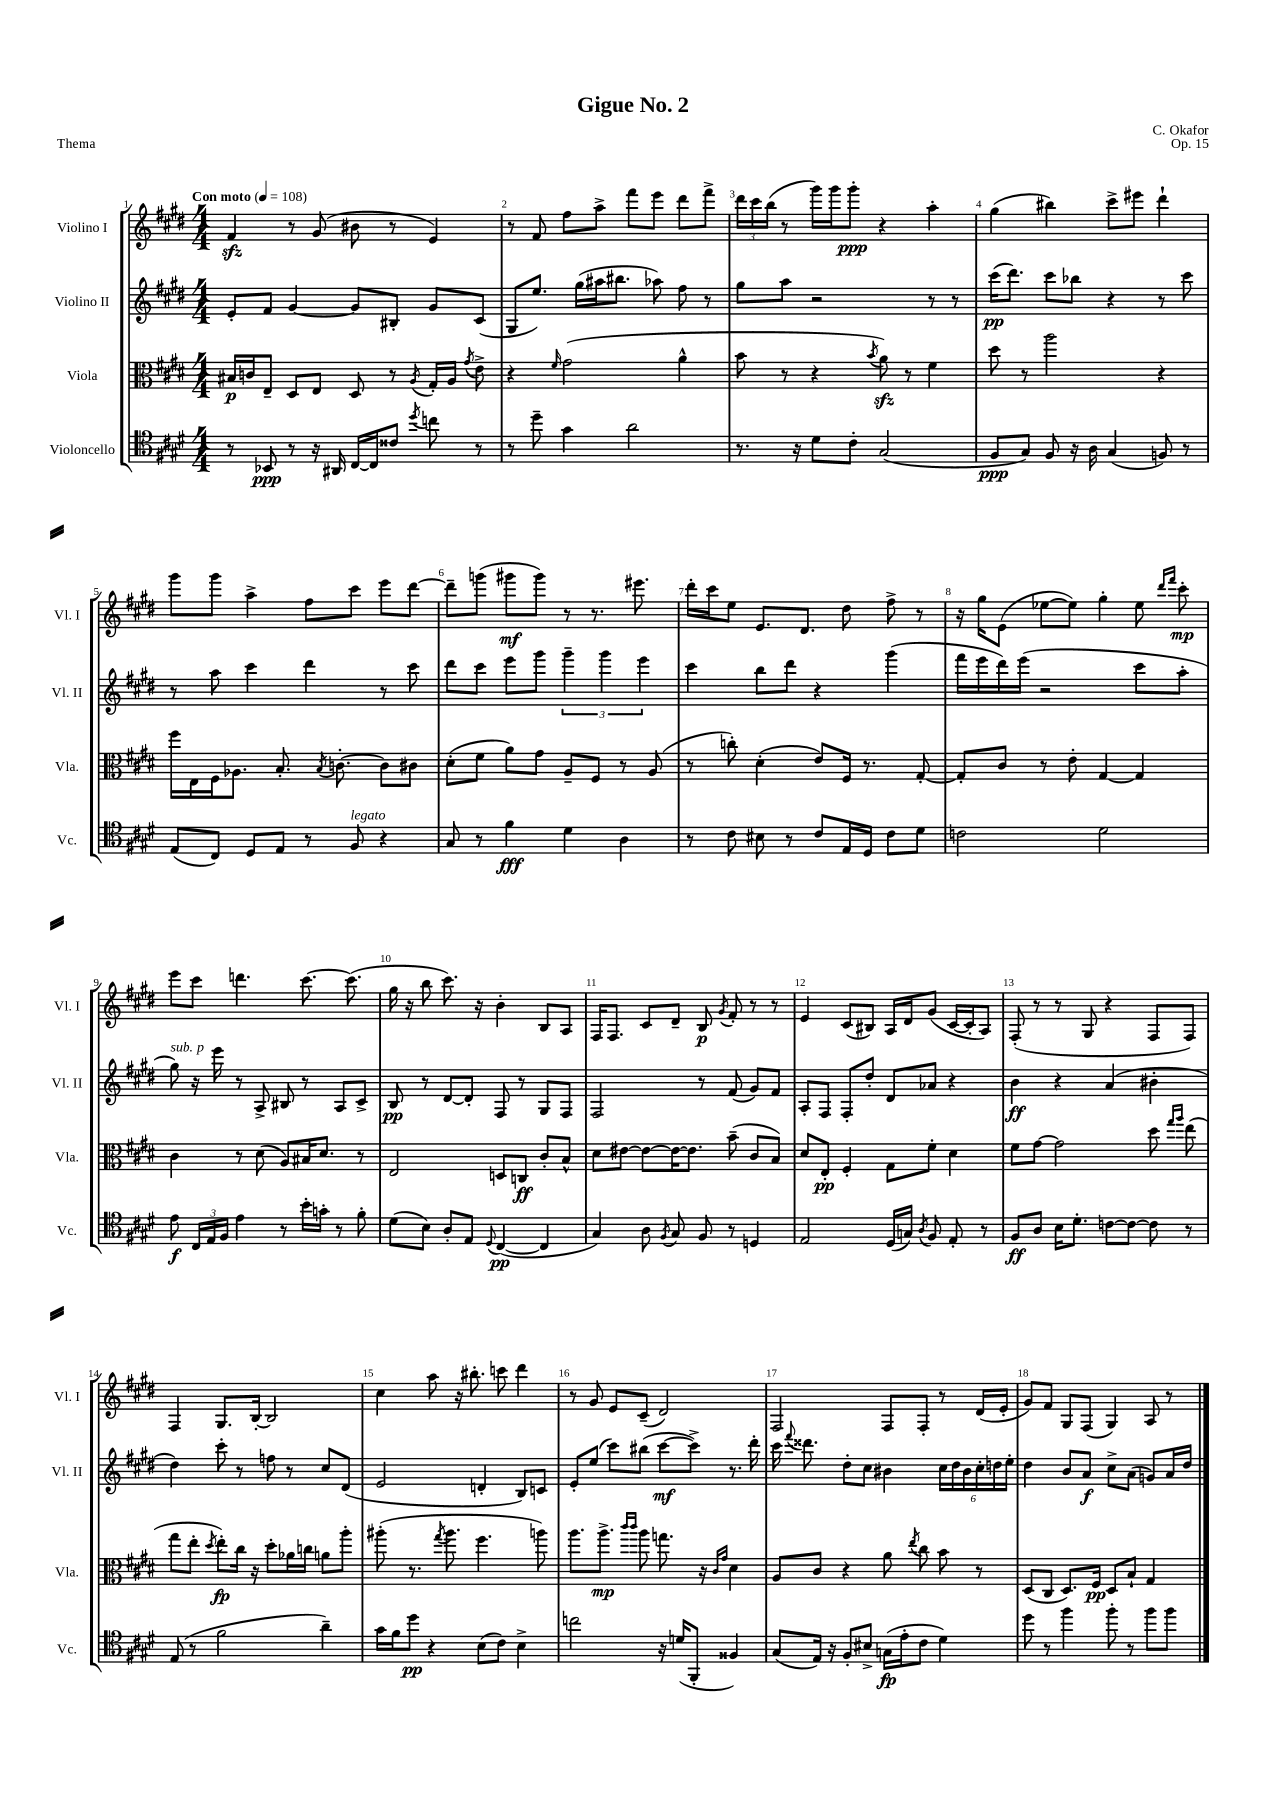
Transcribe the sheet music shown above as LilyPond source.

\header { title = "Gigue No. 2" composer = "C. Okafor" opus = "Op. 15" piece = "Thema" }
<<
\new StaffGroup <<
\new Staff = "s0" \with { instrumentName = "Violino I" shortInstrumentName = "Vl. I" } {
    \clef treble \key e \major \numericTimeSignature \time 4/4 \tempo "Con moto" 4 = 108
    \autoBeamOff fis'4\sfz r8 gis'8( bis'8 r8 e'4) |
    r8 fis'8 fis''8[ a''8]-> fis'''8[ e'''8] dis'''8[ fis'''8]-> |
    \tuplet 3/2 { dis'''16[ cis'''16 b''16]( } r8 gis'''16[) gis'''16 gis'''8]-.\ppp r4 a''4-. |
    gis''4( bis''4) cis'''8[-> eis'''8] dis'''4-! |
    gis'''8[ gis'''8] a''4-> fis''8[ cis'''8] e'''8[ dis'''8]~ |
    dis'''8[-- g'''8]( gis'''8[\mf gis'''8]) r8 r8. eis'''8. |
    dis'''16[-. cis'''16 e''8] e'8.[ dis'8.] dis''8 fis''8-> r8 |
    r16 gis''16[ e'8]( ees''8[~ ees''8]) gis''4-. ees''8 \grace { dis'''16[ fis'''16] } cis'''8-.\mp |
    e'''8[ cis'''8] d'''4. cis'''8.~ cis'''8.( |
    gis''16 r16 b''8 cis'''8.) r16 b'4-. b8[ a8] |
    fis16[ fis8.] cis'8[ dis'8]-- b8\p \acciaccatura { gis'8 } fis'8-. r8 r8 |
    e'4 cis'8[( bis8]) a16[ dis'16 gis'8]( cis'16[~ cis'16-. a8]) |
    fis8-.( r8 r8 gis8 r4 fis8[ fis8]) |
    fis4 gis8.[ b16]~-. b2 |
    cis''4 a''8 r16 bis''8.-. c'''8 dis'''4 |
    r8 gis'8 e'8[ cis'8]--( dis'2) |
    fis2 fis8[ fis8]-. r8 dis'16[( e'16]-. |
    gis'8[) fis'8] gis8[ fis8]( gis4) a8 r8 \bar "|." |
}
\new Staff = "s1" \with { instrumentName = "Violino II" shortInstrumentName = "Vl. II" } {
    \clef treble \key e \major \numericTimeSignature \time 4/4
    \autoBeamOff e'8[-. fis'8] gis'4~ gis'8[ bis8]-. gis'8[ cis'8]( |
    gis8[ e''8.]) gis''16[( ais''16 bis''8.] aes''8) fis''8 r8 |
    gis''8[ a''8] r2 r8 r8 |
    cis'''16[\pp( dis'''8.]) cis'''8[ bes''8] r4 r8 cis'''8 |
    r8 a''8 cis'''4 dis'''4 r8 cis'''8 |
    dis'''8[ cis'''8] e'''8[ gis'''8] \tuplet 3/2 { gis'''4-- gis'''4 e'''4 } |
    cis'''4 b''8[ dis'''8] r4 gis'''4( |
    fis'''16[ e'''16 dis'''16) e'''16]( r2 cis'''8[ a''8]-. |
    gis''8^\markup { \italic "sub. p" }) r16 e'''16 r8 a8-> bis8 r8 a8[ cis'8]-> |
    b8\pp r8 dis'8[~ dis'8]-. fis8 r8 gis8[ fis8] |
    fis2 r8 fis'8( gis'8[) fis'8] |
    a8[-. fis8] fis8[-. dis''8]-. dis'8[ aes'8] r4 |
    b'4\ff r4 a'4( bis'4-. |
    dis''4) cis'''8-. r8 f''8 r8 cis''8[ dis'8]( |
    e'2 d'4-. b8[) c'8] |
    e'8[-. e''8]( cis'''8[) bis''8]( cis'''8[~\mf cis'''8]->) r8. dis'''16-. |
    cis'''16 \appoggiatura { fis'''8 } disis'''8. dis''8[-. cis''8] bis'4 \tuplet 6/4 { cis''16[ dis''16 bis'16 cis''16-. d''16 e''16]-. } |
    dis''4 b'8[ a'8]\f cis''8[-> a'8]( g'8[) a'16 dis''16] \bar "|." |
}
\new Staff = "s2" \with { instrumentName = "Viola" shortInstrumentName = "Vla." } {
    \clef alto \key e \major \numericTimeSignature \time 4/4
    \autoBeamOff bis16[\p c'16 e8]-- dis8[ e8] dis8 r8 \acciaccatura { a8 } gis16[-. a16] \acciaccatura { gis'8 } e'8-> |
    r4 \grace { fis'16 } gis'2( a'4-^ |
    b'8 r8 r4 \acciaccatura { b'8 } a'8\sfz) r8 fis'4 |
    dis''8 r8 a''2 r4 |
    fis''16[ e16 fis16 aes8.] b8.-. \acciaccatura { b8 } c'8.~-. c'8[ cis'8] |
    dis'8[-.( fis'8] a'8[) gis'8] a8[-- fis8] r8 a8( |
    r8 c''8-.) dis'4-.( e'8[) fis16] r8. gis8~-. |
    gis8[-. cis'8] r8 e'8-. gis4~ gis4 |
    cis'4 r8 dis'8( a8[) bis16 dis'8.] r8 |
    e2 d8[ c8]\ff cis'8[-. b8]-^ |
    dis'8[ eis'8]~ eis'8[~ eis'16~ eis'8.] b'8--( cis'8[ b8]) |
    dis'8[ e8]-.\pp fis4-. gis8[ fis'8]-. dis'4 |
    fis'8[ gis'8]~ gis'2 dis''8 \grace { gis''16[ a''16] } e''8( |
    gis''8[ e''8]-. \acciaccatura { dis''8 } e''8[-.\fp) cis''16] r16 dis''8[-. aes'16 c''16] a'8[ a''8]-. |
    ais''8-.( r8. \acciaccatura { gis''8 } ais''8. fis''4. a''8) |
    a''8.[ a''8.]->\mp \grace { cis'''16[ cis'''16] } a''8 g''8. r16 \grace { cis'16[ gis'16] } dis'4 |
    a8[ cis'8] r4 a'8 \acciaccatura { e''8 } cis''8 b'8 r8 |
    dis8[( cis8] dis8.[) fis16]\pp dis8[ b8]-! gis4 \bar "|." |
}
\new Staff = "s3" \with { instrumentName = "Violoncello" shortInstrumentName = "Vc." } {
    \clef tenor \key e \major \numericTimeSignature \time 4/4
    \autoBeamOff r8 bes,8\ppp r8 r16 ais,16 cis16[~ cis16 cisis'8] \acciaccatura { dis''8 } c''8 r8 |
    r8 dis''8-- gis'4 a'2 |
    r8. r16 dis'8[ cis'8]-. gis2( |
    fis8[\ppp gis8]) fis8 r16 a16 gis4( f8) r8 |
    e8[( cis8]) dis8[ e8] r8 fis8^\markup { \italic "legato" } r4 |
    gis8 r8 fis'4\fff dis'4 a4 |
    r8 cis'8 bis8 r8 cis'8[ e16 dis16] cis'8[ dis'8] |
    c'2 dis'2 |
    e'8\f \tuplet 3/2 { cis16[ e16 fis16] } e'4 r8 b'16[-. g'16]-. r8 fis'8-. |
    dis'8[( b8]) a8[-. e8] \appoggiatura { dis8 } cis4~\pp( cis4 |
    gis4) a8 \acciaccatura { fis8 } gis8 fis8 r8 d4 |
    e2 dis16[( g16]) \acciaccatura { a8 } fis8 e8-. r8 |
    fis8[\ff a8] b16[ dis'8.]-. c'8[~ c'8]~ c'8 r8 |
    e8( r8 fis'2 a'4--) |
    gis'16[ fis'16 dis''8]\pp r4 b8[( cis'8]) b4-> |
    c''2 r16 d'16[( fis,8]-. fisis4) |
    gis8[( e16]) r16 fis8[-. bis8]-> g16[\fp( e'16-. cis'8] dis'4) |
    dis''8 r8 fis''4 fis''8-. r8 fis''8[ fis''8] \bar "|." |
}
>>
>>
\layout { \context { \Score \override BarNumber.break-visibility = ##(#f #t #t) barNumberVisibility = #all-bar-numbers-visible } }
